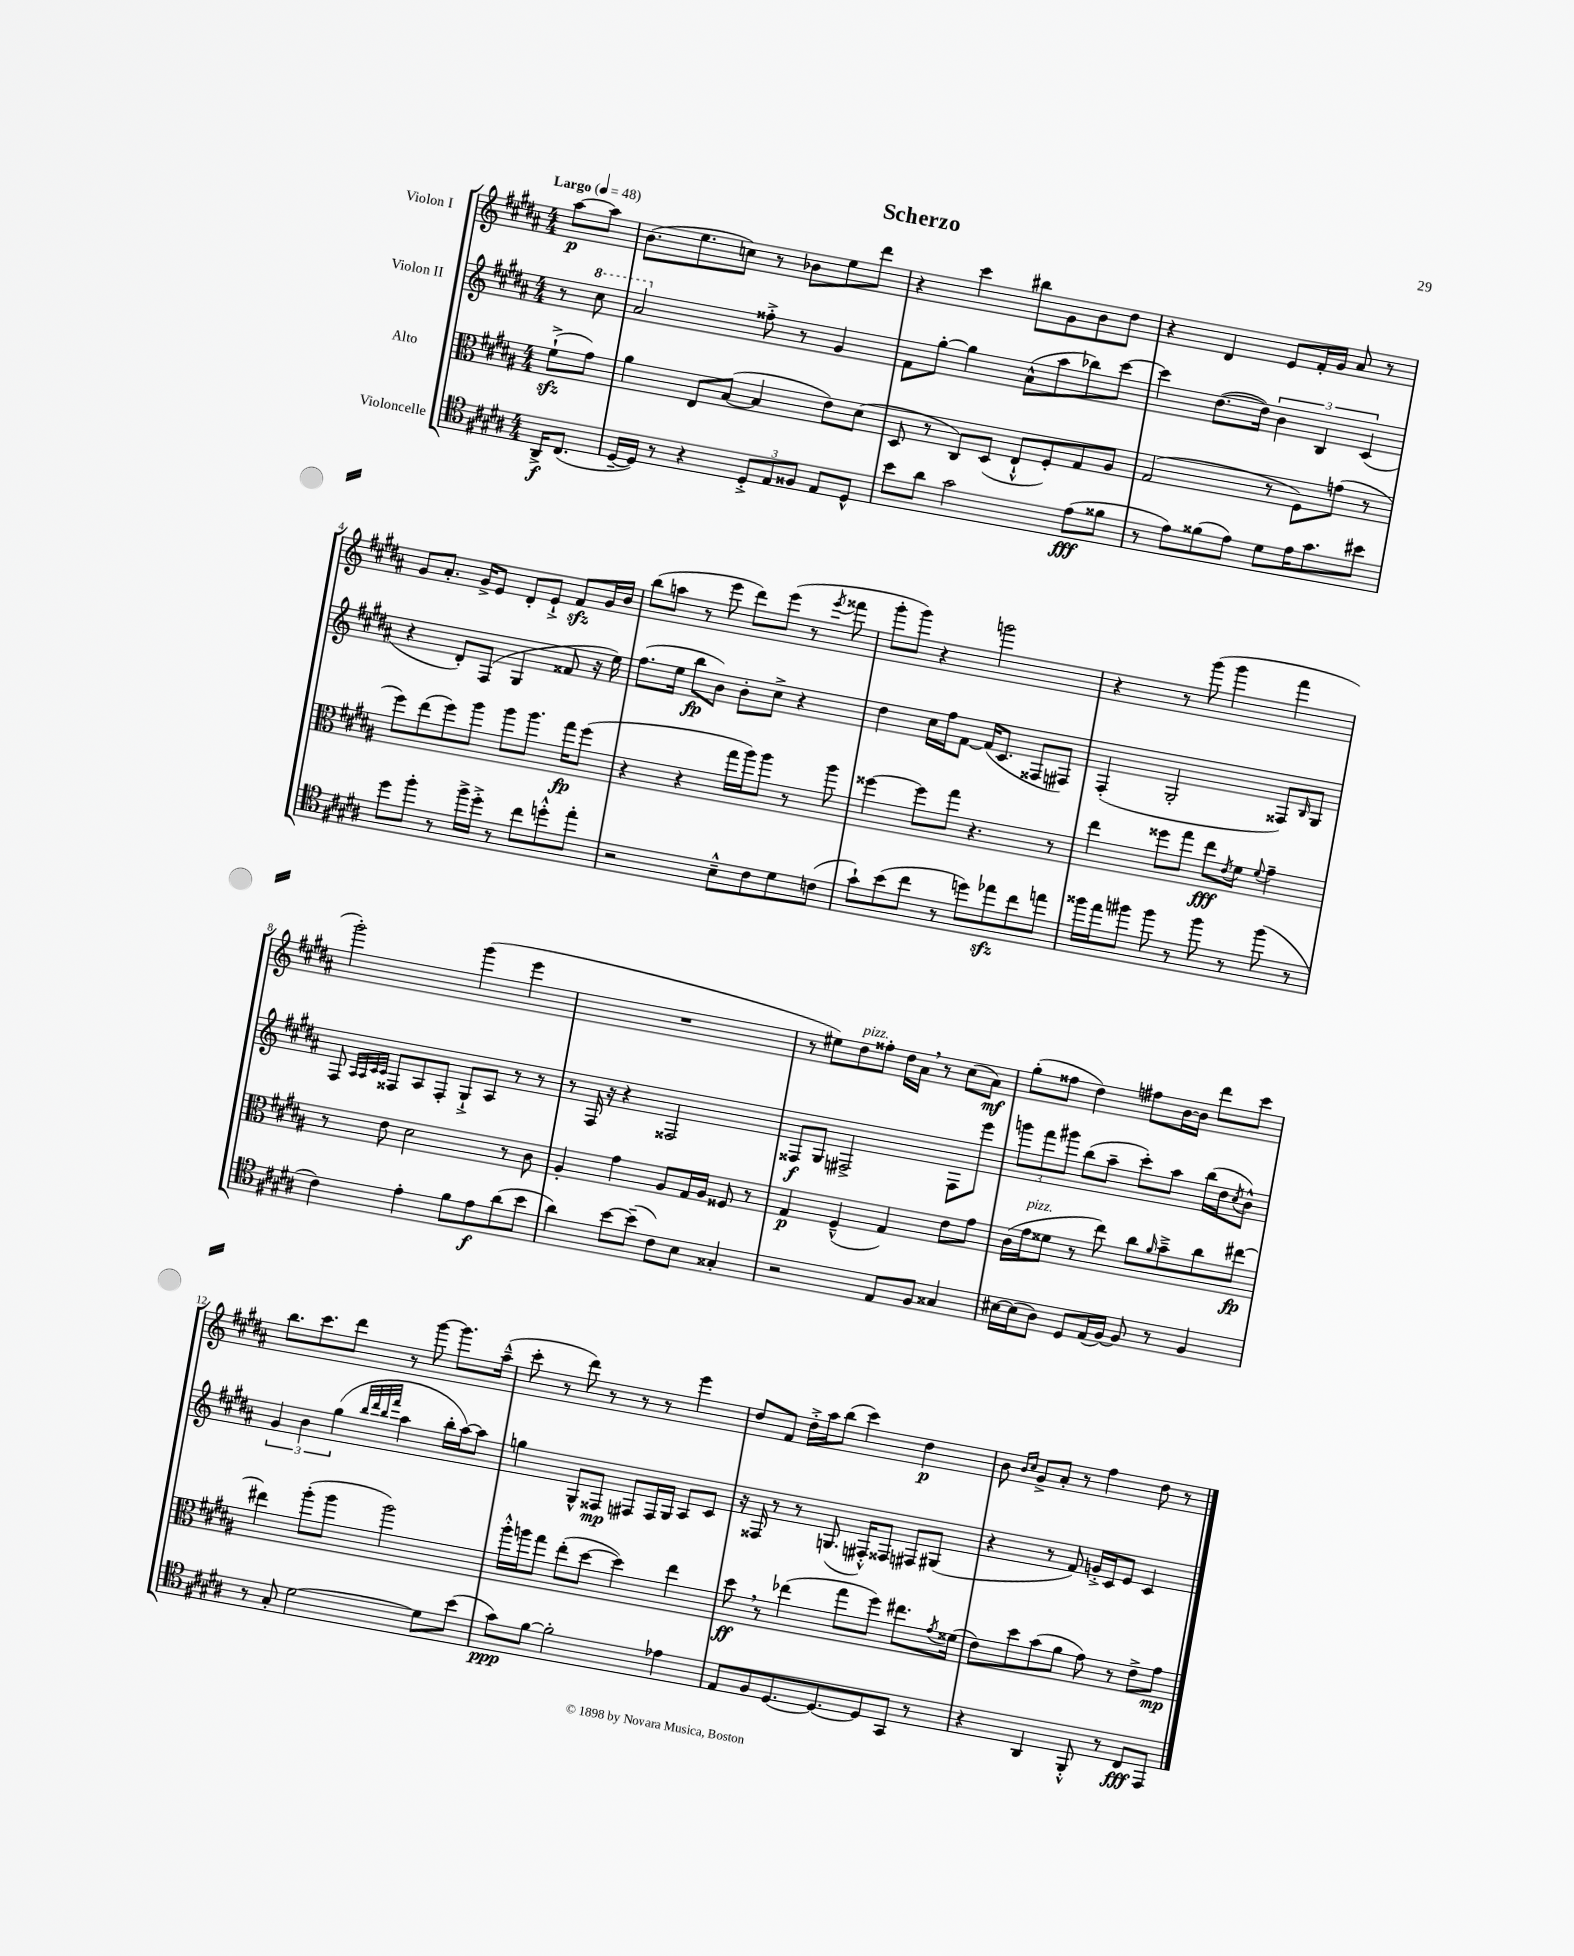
\header { title = "Scherzo" }
<<
\new StaffGroup <<
\new Staff = "s0" \with { instrumentName = "Violon I" } {
    \clef treble \key b \major \numericTimeSignature \time 4/4 \partial 4 \tempo "Largo" 4 = 48
    ais''8~\p ais''8 |
    b'8.( e''8. c''8) r8 bes'8 e''8 dis'''8 |
    r4 cis'''4 bis''8 gis'8 b'8 dis''8 |
    r4 dis'4 e'8 fis'16-. gis'16 ais'8 r8 |
    gis'8 ais'8.-. gis'16-> e'8 dis'8-. e'8-!-> fis'8\sfz gis'16 b'16 |
    b''8( a''8 r8 e'''8 dis'''8) e'''8( r8 \acciaccatura { e'''8 } fisis'''8 |
    gis'''8-. gis'''8) r4 g'''2 |
    r4 r8 gis'''8( gis'''4 fis'''4 |
    gis'''2-.) gis'''4( e'''4 |
    R1 |
    r8 eis''8) dis''8^\markup { \italic "pizz." } fisis''8-. dis''16 ais'16 \breathe r8 cis''8( ais'8\mf) |
    gis''8-.( fisis''8 dis''4) fis''8 b'16~ b'16 dis'''8 cis'''8 |
    b''8. cis'''8. dis'''8 r8 gis'''8~ gis'''8. ais''16---^( |
    cis'''8-. r8 dis'''8) r8 r8 r8 e'''4 |
    dis''8 fis'8 dis''16-.-> ais''16 b''8( cis'''4) dis''4\p |
    b'8 \grace { b'16 cis''16 } gis'8-> ais'8-. r8 fis''4 dis''8 r8 \bar "|." |
}
\new Staff = "s1" \with { instrumentName = "Violon II" } {
    \clef treble \key b \major \numericTimeSignature \time 4/4 \partial 4
    r8 \ottava #1 cis'''8 |
    ais''2 \ottava #0 fisis''8-.-> r8 gis'4 |
    fis'8 gis''8~-. gis''4 ais'8-^( ais''8 bes''8) cis'''8~ |
    cis'''4 dis''8.~( dis''16) \tuplet 3/2 { b'4 b4 cis'4( } |
    r4 dis'8-.) fis8( gis4 fisis'8 r16 e''16) |
    fis''8.( e''16 b''8\fp b'8) b'8-. cis''8-> r4 |
    dis''4 cis''16 fis''16 fis'8~ fis'16( cis'8. fisis8 fis8) |
    fis4-.( gis2-. fisis8) \grace { b16 } gis8 |
    fis8 \grace { ais32 ais32 cis'32 cis'32 } fisis8 ais8 fisis8-. gis8-!-> ais8 r8 r8 |
    r8 fis16 r16 r4 fisis2 |
    fisis8\f gis8 fis2-> fis8 e'''8 |
    \tuplet 3/2 { g'''8 fis'''8 gis'''8 } b''8( ais''8-- cis'''8-.) ais''8 b''16( dis''16 \acciaccatura { cis''8 } b'8-^) |
    \tuplet 3/2 { gis'4 b'4 gis''4( } \grace { b''32 dis'''32 b''32 fis'''32 } ais''4 b''16-. ais''16~) ais''8 |
    g''4 gis8-^ fisis8\mp fis8 fis16 gis16 ais8 cis'8 |
    r16 fisis16 r8 r8 g8.( fis16-.-^) fisis8 fis8 gis8( |
    r4 r8 fis'8) g'16-.-> cis'16 e'8 cis'4 \bar "|." |
}
\new Staff = "s2" \with { instrumentName = "Alto" } {
    \clef alto \key b \major \numericTimeSignature \time 4/4 \partial 4
    fis'8-!->\sfz( gis'8) |
    ais'4 e8 b8~( b4 e'8) dis'8( |
    dis8 r8 cis8) dis8( e8-!-^ fis8-.) gis8 ais8 |
    gis2( r8 fis8) g'8( r8 |
    fis''8) e''8( fis''8) ais''8 ais''8 ais''8. gis''16\fp fis''8( |
    r4 r4 gis''16 ais''16) ais''8 r8 ais''8 |
    fisis''4~ fisis''8 gis''8 r4. r8 |
    e''4 fisis''8 gis''8 e''8\fff \acciaccatura { e'8 } fis'8 \appoggiatura { fis'8 } gis'4-- |
    r8 e'8 dis'2 r8 cis'8 |
    ais4-. gis'4 ais8 gis16 ais16 fisis8 r8 |
    gis4\p fis4---^( gis4) e'8 gis'8 |
    cis'16( gis'16^\markup { \italic "pizz." } fisis'8 r8 e''8) cis''8 \grace { ais'16 } b'8---> cis''8 eis''8~\fp |
    eis''4 ais''8-.( ais''8 ais''2) |
    ais''16-.-^ a''16 gis''8 e''8-.( dis''8~ dis''4) e''4 |
    dis''8\ff \breathe r8 ees''4( gis''8 fis''8) eis''8. \acciaccatura { gis'8 } fisis'16( |
    e'8) dis''8 b'8( ais'8 gis'8) r8 e'8-> gis'8\mp \bar "|." |
}
\new Staff = "s3" \with { instrumentName = "Violoncelle" } {
    \clef tenor \key b \major \numericTimeSignature \time 4/4 \partial 4
    ais,16->\f cis8.( |
    dis16~-- dis16) r8 r4 \tuplet 3/2 { dis8-.-> e8 fisis8 } e8 dis8-^ |
    b'8 ais'8 gis'2 e'8\fff( fisis'8 |
    r8 e'8) fisis'8( e'8) dis'8 e'16 gis'8. bis'8 |
    dis''8 fis''8-. r8 fis''16-> dis''16-.-> r8 cis''8 d''8-.-^ e''8-. |
    r2 b8---^ cis'8 dis'8 c'8( |
    gis'8-!) b'8( cis''8 r8 d''8) ees''8\sfz cis''8 e''8 |
    fisis''16 e''16 fis''8 fis''8 r8 fis''8 r8 fis''8( r8 |
    cis'4) e'4-. fis'8 e'8\f ais'8( b'8 |
    ais'4) b'8~ b'8--( cis'8) b8 gisis4-. |
    r2 e8 fis8 gisis4 |
    bis16~ bis16( ais8) dis8 e16( fis16~) fis8 r8 fis4 |
    r8 gis8-. dis'2~ dis'8 b'8( |
    gis'8\ppp) fis'8~ fis'2-. ees'4 |
    e8 fis8 dis8.~ dis8.~ dis8 gis,8 r8 |
    r4 ais,4 fis,8-.-^ r8 cis8\fff e,8 \bar "|." |
}
>>
>>
